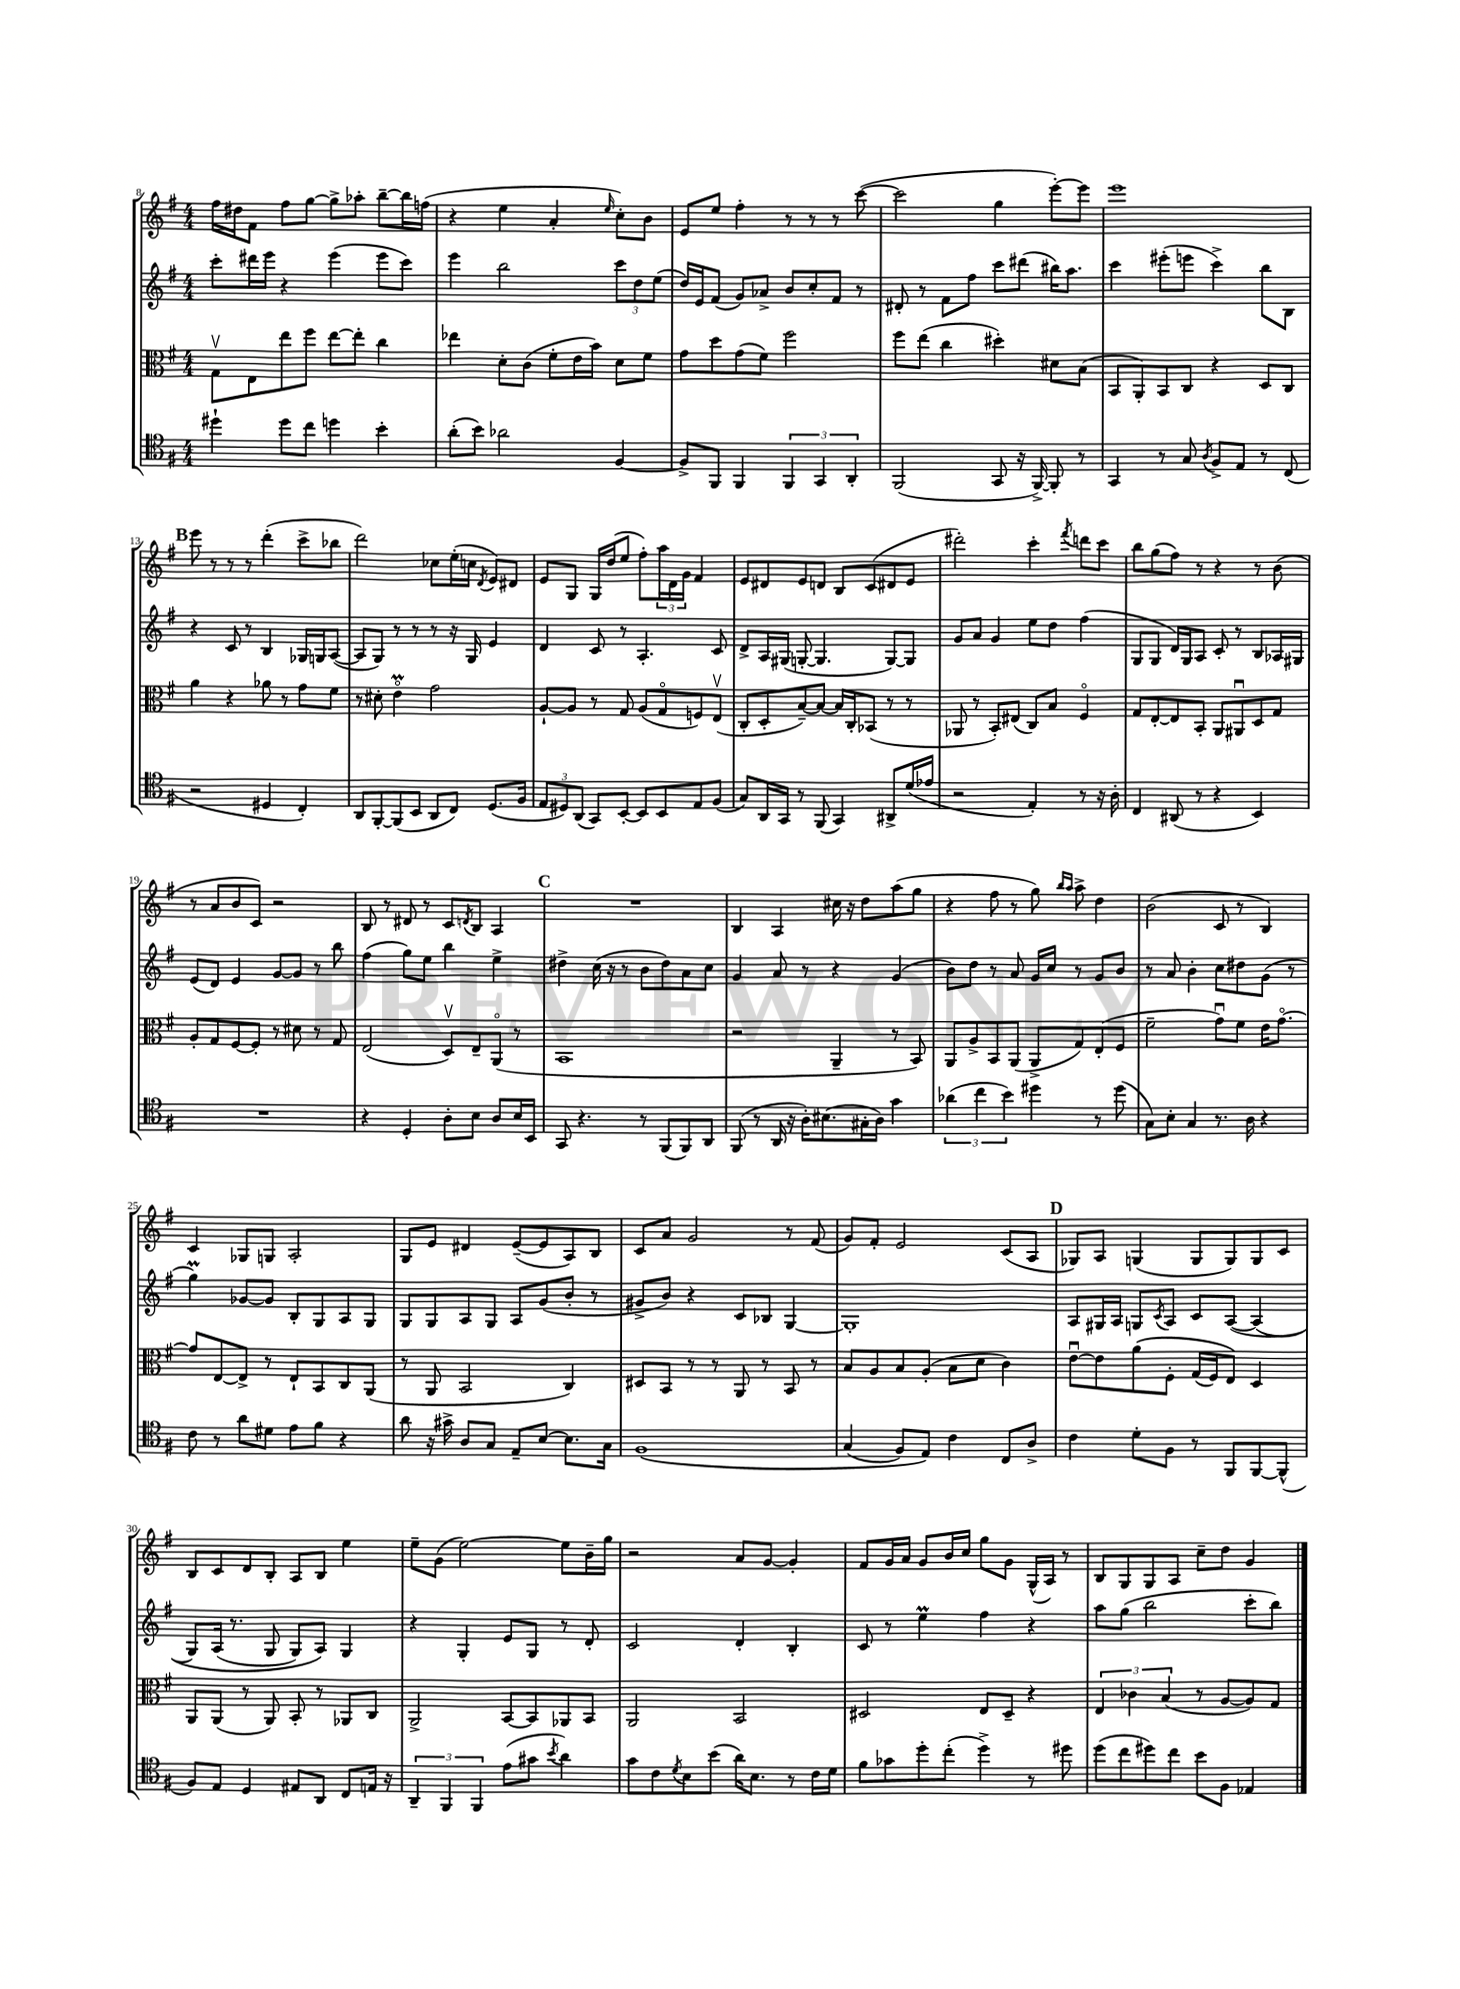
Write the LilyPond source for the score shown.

<<
\new StaffGroup <<
\new Staff = "s0" {
    \clef treble \key g \major \numericTimeSignature \time 4/4
    fis''16 dis''16 fis'8 fis''8 g''8~ g''8-> aes''8-. b''8~-- b''16 f''16( |
    r4 e''4 a'4-. \grace { e''16 } c''8-.) b'8 |
    e'8 e''8 fis''4-. r8 r8 r8 c'''8~( |
    c'''2 g''4 e'''8~-.) e'''8 |
    e'''1 |
    \mark \markup { \bold "B" } e'''8 r8 r8 r8 d'''4-.( c'''8-> bes''8 |
    d'''2) ces''8 e''16-.( c''16 \acciaccatura { d'8 } e'8) dis'8 |
    e'8 g8 g16 d''16( e''8 fis''8-.) \tuplet 3/2 { a''16 d'16 g'16 } fis'4 |
    e'8 dis'8 e'8 d'8 b8 c'8( dis'8 e'8 |
    dis'''2-.) c'''4-. \acciaccatura { fis'''8 } d'''8 c'''8 |
    b''8 g''8( fis''8) r8 r4 r8 b'8( |
    r8 a'8 b'8 c'8) r2 |
    b8 r8 dis'8 r8 c'8 \acciaccatura { d'8 } b8 a4 |
    \mark \markup { \bold "C" } R1 |
    b4 a4 cis''16 r16 d''8 a''8( g''8 |
    r4 fis''8 r8 g''8) \grace { b''16 a''16 } a''8-> d''4 |
    b'2( c'8 r8 b4) |
    c'4 ges8 g8 a2-. |
    g8 e'8 dis'4 e'8~--( e'8 a8) b8 |
    c'8 a'8 g'2 r8 fis'8( |
    g'8) fis'8-. e'2 c'8( a8 |
    \mark \markup { \bold "D" } ges8) a8 g4( g8 g8) g8 c'8 |
    b8 c'8 d'8 b8-. a8 b8 e''4 |
    e''8-- g'8( e''2~) e''8 b'16-- g''16 |
    r2 a'8 g'8~ g'4-. |
    fis'8 g'16 a'16 g'8 b'16 c''16 g''8 g'8 g16-^( a16) r8 |
    b8 g8 g8 a8 c''8-- d''8 g'4 \bar "|." |
}
\new Staff = "s1" {
    \clef treble \key g \major \numericTimeSignature \time 4/4
    c'''8-. dis'''16 e'''16 r4 e'''4( e'''8 c'''8) |
    e'''4 b''2 \tuplet 3/2 { c'''8 d''8 e''8( } |
    d''16) e'16 fis'8( g'8) aes'8-> b'8 c''8-. fis'8 r8 |
    dis'8-. r8 fis'8 fis''8 c'''8 dis'''8( bis''16) a''8. |
    c'''4 eis'''8-.( e'''8 c'''4->) b''8 b8 |
    \mark \markup { \bold "B" } r4 c'8 r8 b4 ges16 g16 a8~( |
    a8 g8) r8 r8 r8 r16 g16 e'4 |
    d'4 c'8 r8 a4.-. c'8 |
    d'8-> a16 gis16( g8~-. g4. g8~) g8 |
    g'8 a'8 g'4 e''8 d''8 fis''4( |
    g8 g8 d'16) g16 a8 c'8-. r8 b8 aes16 gis16 |
    e'8( d'8) e'4 g'8~ g'8 r8 b''8 |
    fis''4( g''8) e''8 b''4 e''4-> |
    \mark \markup { \bold "C" } dis''4-> c''16( r16 r8 b'8 dis''8) a'8 c''8 |
    g'4 a'8 r8 r4 g'4( |
    b'8) d''8 r8 a'8 g'16 c''16 r8 g'8 b'8 |
    r8 a'8 b'4-. c''8 dis''8 g'8( r8 |
    g''4\prall) ges'8~ ges'8 b8-. g8 a8 g8 |
    g8 g8 a8 g8 a8 g'8( b'8-. r8 |
    gis'8-> b'8) r4 c'8 bes8 g4~ |
    g1-. |
    \mark \markup { \bold "D" } a8 gis16 a16 g8 \acciaccatura { c'8 } a8 c'8 a8~( a4\( |
    g8) a16( r8. g8 g8) a8\) g4 |
    r4 g4-. e'8 g8 r8 d'8-. |
    c'2 d'4-. b4-. |
    c'8 r8 e''4\prall fis''4 r4 |
    a''8 g''8( b''2 c'''8-. b''8) \bar "|." |
}
\new Staff = "s2" {
    \clef alto \key g \major \numericTimeSignature \time 4/4
    g8\upbow e8 e''8 fis''8 e''8~ e''8-. c''4 |
    ees''4 d'8-. c'8( fis'8-. e'16 b'16) d'8 fis'8 |
    g'8 d''8 g'8( fis'8) fis''2 |
    fis''8 e''8( c''4 dis''4-.) dis'8 b8( |
    b,8 a,8-.) b,8 c8 r4 d8 c8 |
    \mark \markup { \bold "B" } a'4 r4 aes'8 r8 g'8 fis'8 |
    r8 dis'8-. e'4\flageolet\prall g'2 |
    a8~-! a8 r8 g8 a8( g8\flageolet f8) e8\upbow( |
    c8-. d8-. b8~--) b8~ b16 c16-. bes,8( r8 r8 |
    aes,8 r8 b,8-.) eis8( c8) b8 fis4\flageolet |
    g8 e8~-. e8 b,8-. a,8 ais,8\downbow d8 g8 |
    a8-. g8 fis8~ fis8-. r8 dis'8 r8 g8 |
    e2( d8\upbow) e8-- a,8\flageolet( r8 |
    \mark \markup { \bold "C" } b,1 |
    r2 a,4-- r8 b,8) |
    a,8 a8-> b,8 a,8( a,8-> g8) e8-.( fis8 |
    fis'2-- g'8\downbow) fis'8 e'16 g'8.~\flageolet |
    g'8 e8~ e8-> r8 e8-! b,8 c8 a,8( |
    r8 a,8 b,2 c4) |
    dis8 b,8 r8 r8 a,8 r8 b,8 r8 |
    b8 a8 b8 a8-.( b8 d'8 c'4) |
    \mark \markup { \bold "D" } e'8~\downbow e'8 a'8\( fis8-. g16( fis16) e8\) d4 |
    a,8 a,8( r8 a,8) b,8-. r8 aes,8 c8 |
    a,2-> b,8~ b,8 aes,8 b,8 |
    a,2 b,2 |
    dis2 e8 dis8-- r4 |
    \tuplet 3/2 { e4 ces'4 b4( } r8 a8~ a8) g8 \bar "|." |
}
\new Staff = "s3" {
    \clef tenor \key g \major \numericTimeSignature \time 4/4
    dis''4-! dis''8 c''8 d''4 b'4-. |
    a'8-.( b'8) aes'2 fis4~ |
    fis8-> fis,8 fis,4 \tuplet 3/2 { fis,4 g,4 a,4-. } |
    fis,2( g,8 r16 fis,16~->) fis,8-. r8 |
    g,4 r8 g8 \acciaccatura { a8 } fis8-> e8 r8 c8( |
    \mark \markup { \bold "B" } r2 dis4 c4-.) |
    a,8 fis,8~-. fis,8( b,8 a,8 c8) d8.( fis16 |
    \tuplet 3/2 { e8 dis8) a,8( } g,8) b,8~-. b,8 b,8 e8 fis8( |
    g8) a,16 g,16 r8 fis,8( g,4) ais,8-> d'16( ees'16 |
    r2 e4-.) r8 r16 a16-. |
    c4 ais,8( r8 r4 b,4) |
    R1 |
    r4 d4-. a8-. b8 a8 b16 b,16 |
    \mark \markup { \bold "C" } g,8 r4. r8 fis,8( fis,8) a,8 |
    fis,8( r8 a,16 r16 a16-.) bis8.( gis16-. a16) g'4 |
    \tuplet 3/2 { aes'4( c''4 b'4) } dis''4 r8 dis''8( |
    g8) b8-. g4 r8. a16 r4 |
    c'8 r8 a'8 dis'8 e'8 fis'8 r4 |
    a'8 r16 gis'16-> a8 g8 e8-- b8~ b8. g16 |
    fis1\( |
    g4( fis8) e8\) c'4 c8 a8-> |
    \mark \markup { \bold "D" } c'4 d'8-. fis8 r8 fis,8 fis,8~ fis,8-^( |
    fis8) e8 d4 eis8 a,8 c8 e16 r16 |
    \tuplet 3/2 { a,4-- fis,4 fis,4 } e'8( gis'8 \acciaccatura { b'8 } a'4) |
    g'8 c'8 \acciaccatura { d'8 } b8 b'8( a'16) b8. r8 c'16 d'16 |
    fis'8 ges'8 d''8-. c''8-.( d''4->) r8 dis''8 |
    d''8( c''8 dis''8) c''8 b'8 fis8 ees4 \bar "|." |
}
>>
>>
\layout { \context { \Score currentBarNumber = #8 } }
